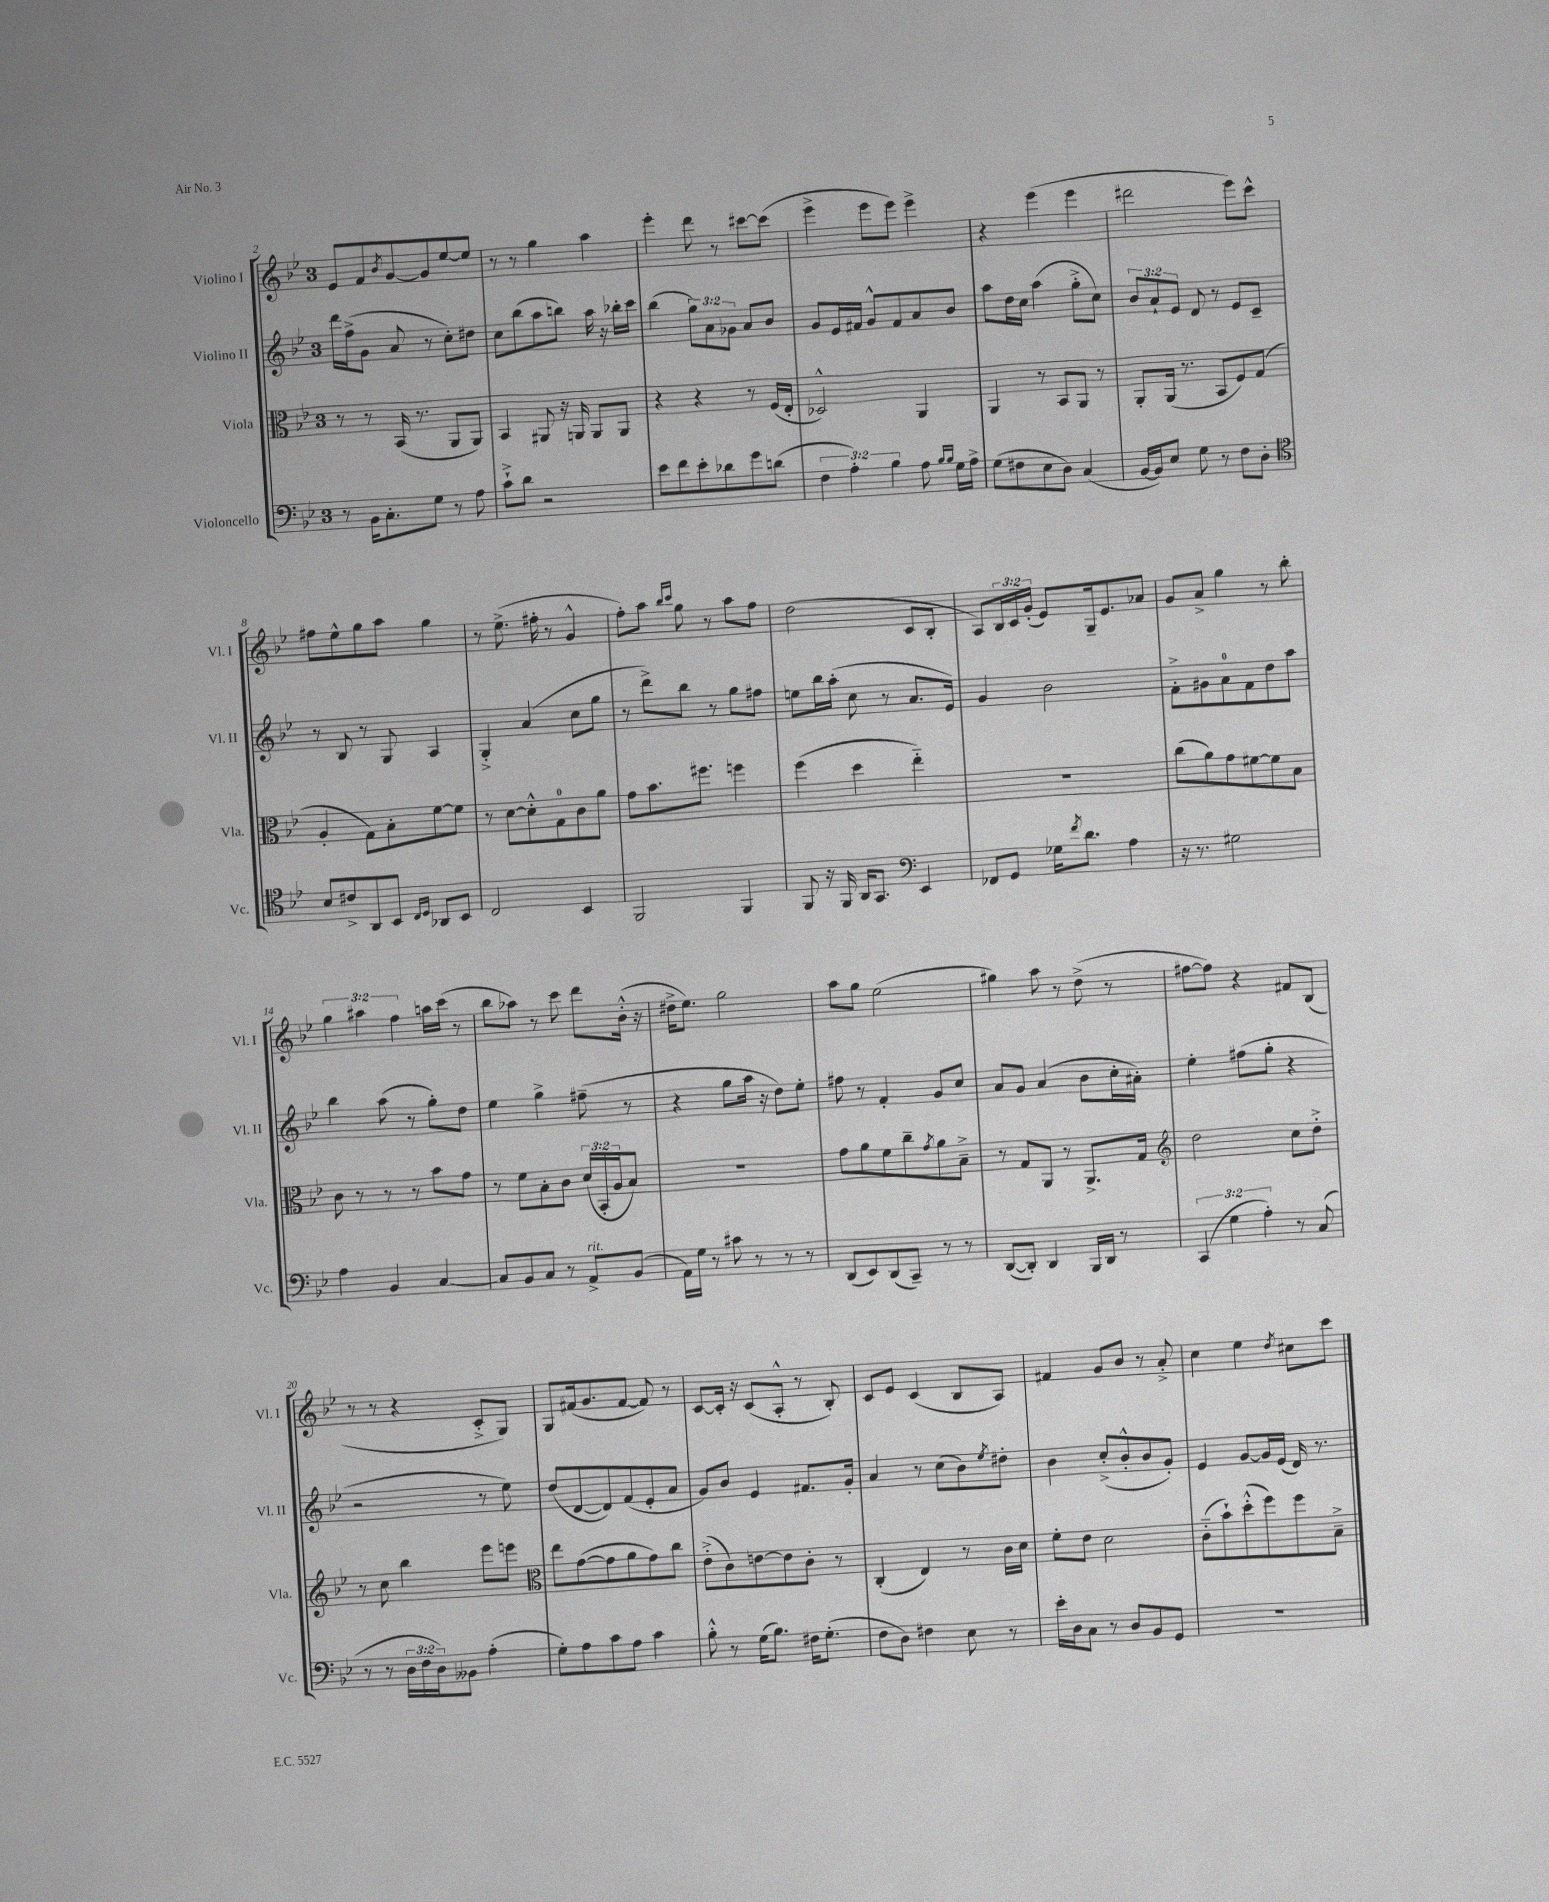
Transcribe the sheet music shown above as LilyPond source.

<<
\new StaffGroup <<
\new Staff = "s0" \with { instrumentName = "Violino I" shortInstrumentName = "Vl. I" } {
    \clef treble \key bes \major \once \override Staff.TimeSignature.style = #'single-digit \time 3/4 \override Staff.TupletNumber.text = #tuplet-number::calc-fraction-text
    ees'8 f'8 \acciaccatura { bes'8 } g'8~ g'8 ees''8~ ees''8 |
    r8 r8 g''4 a''4 |
    ees'''4-. d'''8 r8 cis'''8~ cis'''8( |
    ees'''4-> ees'''8 ees'''8) ees'''4-> |
    r4 ees'''4( ees'''4 |
    dis'''2 ees'''8) c'''8-^ |
    fis''8 ees''8-^ g''8 a''8 g''4 |
    r8 ees''8.->( fis''16-. r8 g'4-^ |
    f''8-.) a''8 \grace { bes''16 c'''16 } g''8 r8 a''8 f''8 |
    d''2( c'8 bes8-. |
    a8) \tuplet 3/2 { bes16 c'16 g'16-.( } ees'8) g16-- ees'8. aes'8 |
    g'8 a'8-> g''4 r8 bes''8-. |
    \tuplet 3/2 { g''4 ais''4 f''4 } a''16 c'''16( r8 |
    bes''8 aes''8) r8 c'''8 d'''8 bes'16-.-^( r16 |
    dis''16-> ees''8.) g''2 |
    a''8 g''8 ees''2( |
    gis''4) a''8 r8 d''8->( r8 |
    fis''8~ fis''8) r4 fis'8 bes8( |
    r8 r8 r4 c'8-.-> g8) |
    g8 fis'16( g'8. fis'8~ fis'8) r8 |
    c'8~ c'16-. r16 c'8( a8-.-^ r8 bes8-.) |
    c'8 ees'8 c'4( bes8 a8) |
    fis'4 g'8 bes'8 r8 a'8-.-> |
    c''4 ees''4 \acciaccatura { d''8 } cis''8 c'''8 \bar "|." |
}
\new Staff = "s1" \with { instrumentName = "Violino II" shortInstrumentName = "Vl. II" } {
    \clef treble \key bes \major \once \override Staff.TimeSignature.style = #'single-digit \time 3/4 \override Staff.TupletNumber.text = #tuplet-number::calc-fraction-text
    d'''16 f''16->( g'8 a'8 r8 c''8-.) dis''8 |
    c''8 bes''8( a''8 b''8) a''16 r16 bes''16-. c'''16 |
    bes''4( \tuplet 3/2 { g''8) a'8 ges'8 } a'8 bes'8 |
    g'8 ees'16 fis'16 g'8-^ fis'8 a'8 bes'8 |
    a''8 d''16 c''16 a''4( g''8-.-> c''8) |
    \tuplet 3/2 { bes'8 a'8-! ees'8 } d'8 r8 ees'8 c'8-- |
    r8 bes8 r8 g8 a4 |
    g4-.-> a'4( c''8 g''8 |
    r8 d'''8->) bes''8 r8 g''8 fis''8 |
    e''8 bes''16 a''16-.( c''8 r8 a'8. ees'16) |
    g'4 bes'2 |
    f'8-.-> gis'8 a'8-0 f'8 d''8 a''8 |
    bes''4 a''8( r8 g''8-.) d''8 |
    ees''4 g''4-> fis''8--( r8 |
    r4 g''8 a''16 r16 d''8) ees''8-. |
    fis''8 r8 f'4-. g'8 c''8 |
    a'8 g'8 a'4( bes'8 c''16-. ais'16-.) |
    ees''4-. fis''8( g''8-. r4 |
    r2 r8 ees''8) |
    d''8( d'8~ d'8) f'8( ees'8-. a'8 |
    g'8) bes'8 ees'4 fis'8. g'16-. |
    a'4 r8 c''8( bes'8) \acciaccatura { ees''8 } dis''8-. |
    bes'4 c''8-.->( bes'8-.-^ bes'8 g'8-.) |
    ees'4 g'8~ g'16 ees'16( d'16) r8. \bar "|." |
}
\new Staff = "s2" \with { instrumentName = "Viola" shortInstrumentName = "Vla." } {
    \clef alto \key bes \major \once \override Staff.TimeSignature.style = #'single-digit \time 3/4 \override Staff.TupletNumber.text = #tuplet-number::calc-fraction-text
    r8 r8 bes,16( r8. a,8 a,8) |
    bes,4 ais,8 r16 a,16 a,8 a,8 |
    r4 r4 r8 f16( ees16-. |
    des2-^) a,4 |
    a,4 r8 bes,8 a,8 r8 |
    a,8-. a,16( r8. bes,8 f8) g8( |
    a4-. g8) bes8-. f'8~ f'8 |
    r8 d'8~ d'8-.-^ g8-0 c'8 a'8 |
    g'8 bes'8. fis''8. f''4 |
    f''4( d''4 ees''4-_) |
    R2. |
    c''8( a'8) g'8 fis'8~ fis'8 bes8 |
    c'8 r8 r8 r8 bes'8 g'8 |
    r8 f'8 bes8-. c'8 \tuplet 3/2 { d'16( bes,16-. a16 } bes8) |
    R2. |
    g'8 a'8 f'8 c''8-- \acciaccatura { g'8 } a'8 bes8---> |
    r8 g8 a,8 r8 a,8.-> g16 |
    \clef treble d''2 c''8 d''8-.-> |
    r8 c''8 bes''4 ees'''8 e'''8 |
    \clef alto ees''8 g'8~( g'8 a'8 g'8) c''8 |
    ees'8-.->( c'8) e'8~ e'8 c'8-. r8 |
    c4-.( ees4) r8 c'16 d'16 |
    f'8-. ees'8 d'2 |
    c'8-_( bes'8-!) d''8-.-^( f''8) f''8 bes8---> \bar "|." |
}
\new Staff = "s3" \with { instrumentName = "Violoncello" shortInstrumentName = "Vc." } {
    \clef bass \key bes \major \once \override Staff.TimeSignature.style = #'single-digit \time 3/4 \override Staff.TupletNumber.text = #tuplet-number::calc-fraction-text
    r8 bes,16 c8.-. g8 r8 a8 |
    c'8-!-> d'8 r2 |
    ees'8 f'8 ees'8-. des'8 g'8 d'8( |
    \tuplet 3/2 { f4 a4-.) bes4 } a8 \grace { bes16 bes16 } g16 a16-> |
    g8( fis8 ees8 d8) c4( |
    bes,16~ bes,16) ees8 g8 r8 f8 d8-. |
    \clef tenor bes8 cis'8-> a,8 bes,8 \grace { c16 d16 } aes,8 bes,8 |
    c2 bes,4 |
    f,2 f,4 |
    f,8 r16 f,16 a,16 g,8. \clef bass ees,4 |
    fes,8 g,8 ges16 \acciaccatura { f'8 } d'8. a4 |
    r16 r8. gis2 |
    a4 bes,4 c4~ |
    c8 bes,8 c8 r8 a,8->^\markup { \italic "rit." } bes,8( |
    a,16) g16 r8 cis'8 r8 r8 r8 |
    d,8( ees,8) d,8( c,8--) r8 r8 |
    d,8~( d,8-.) d,4 bes,,16 d,16 r8 |
    \tuplet 3/2 { c,4( g4 a4-.) } r8 c8( |
    r8 r8 \tuplet 3/2 { d16 f16 d16) } beses,8 a4-.( |
    g8-.) a8 c'8 a8 c'4 |
    bes8-.-^ r8 g16( bes8.) fis16 g8.-.( |
    f8 d8) fis4 ees8 r8 |
    ees'16-. d16 c8 r8 d8 bes,8 g,8 |
    R2. \bar "|." |
}
>>
>>
\layout { \context { \Score currentBarNumber = #2 } }
